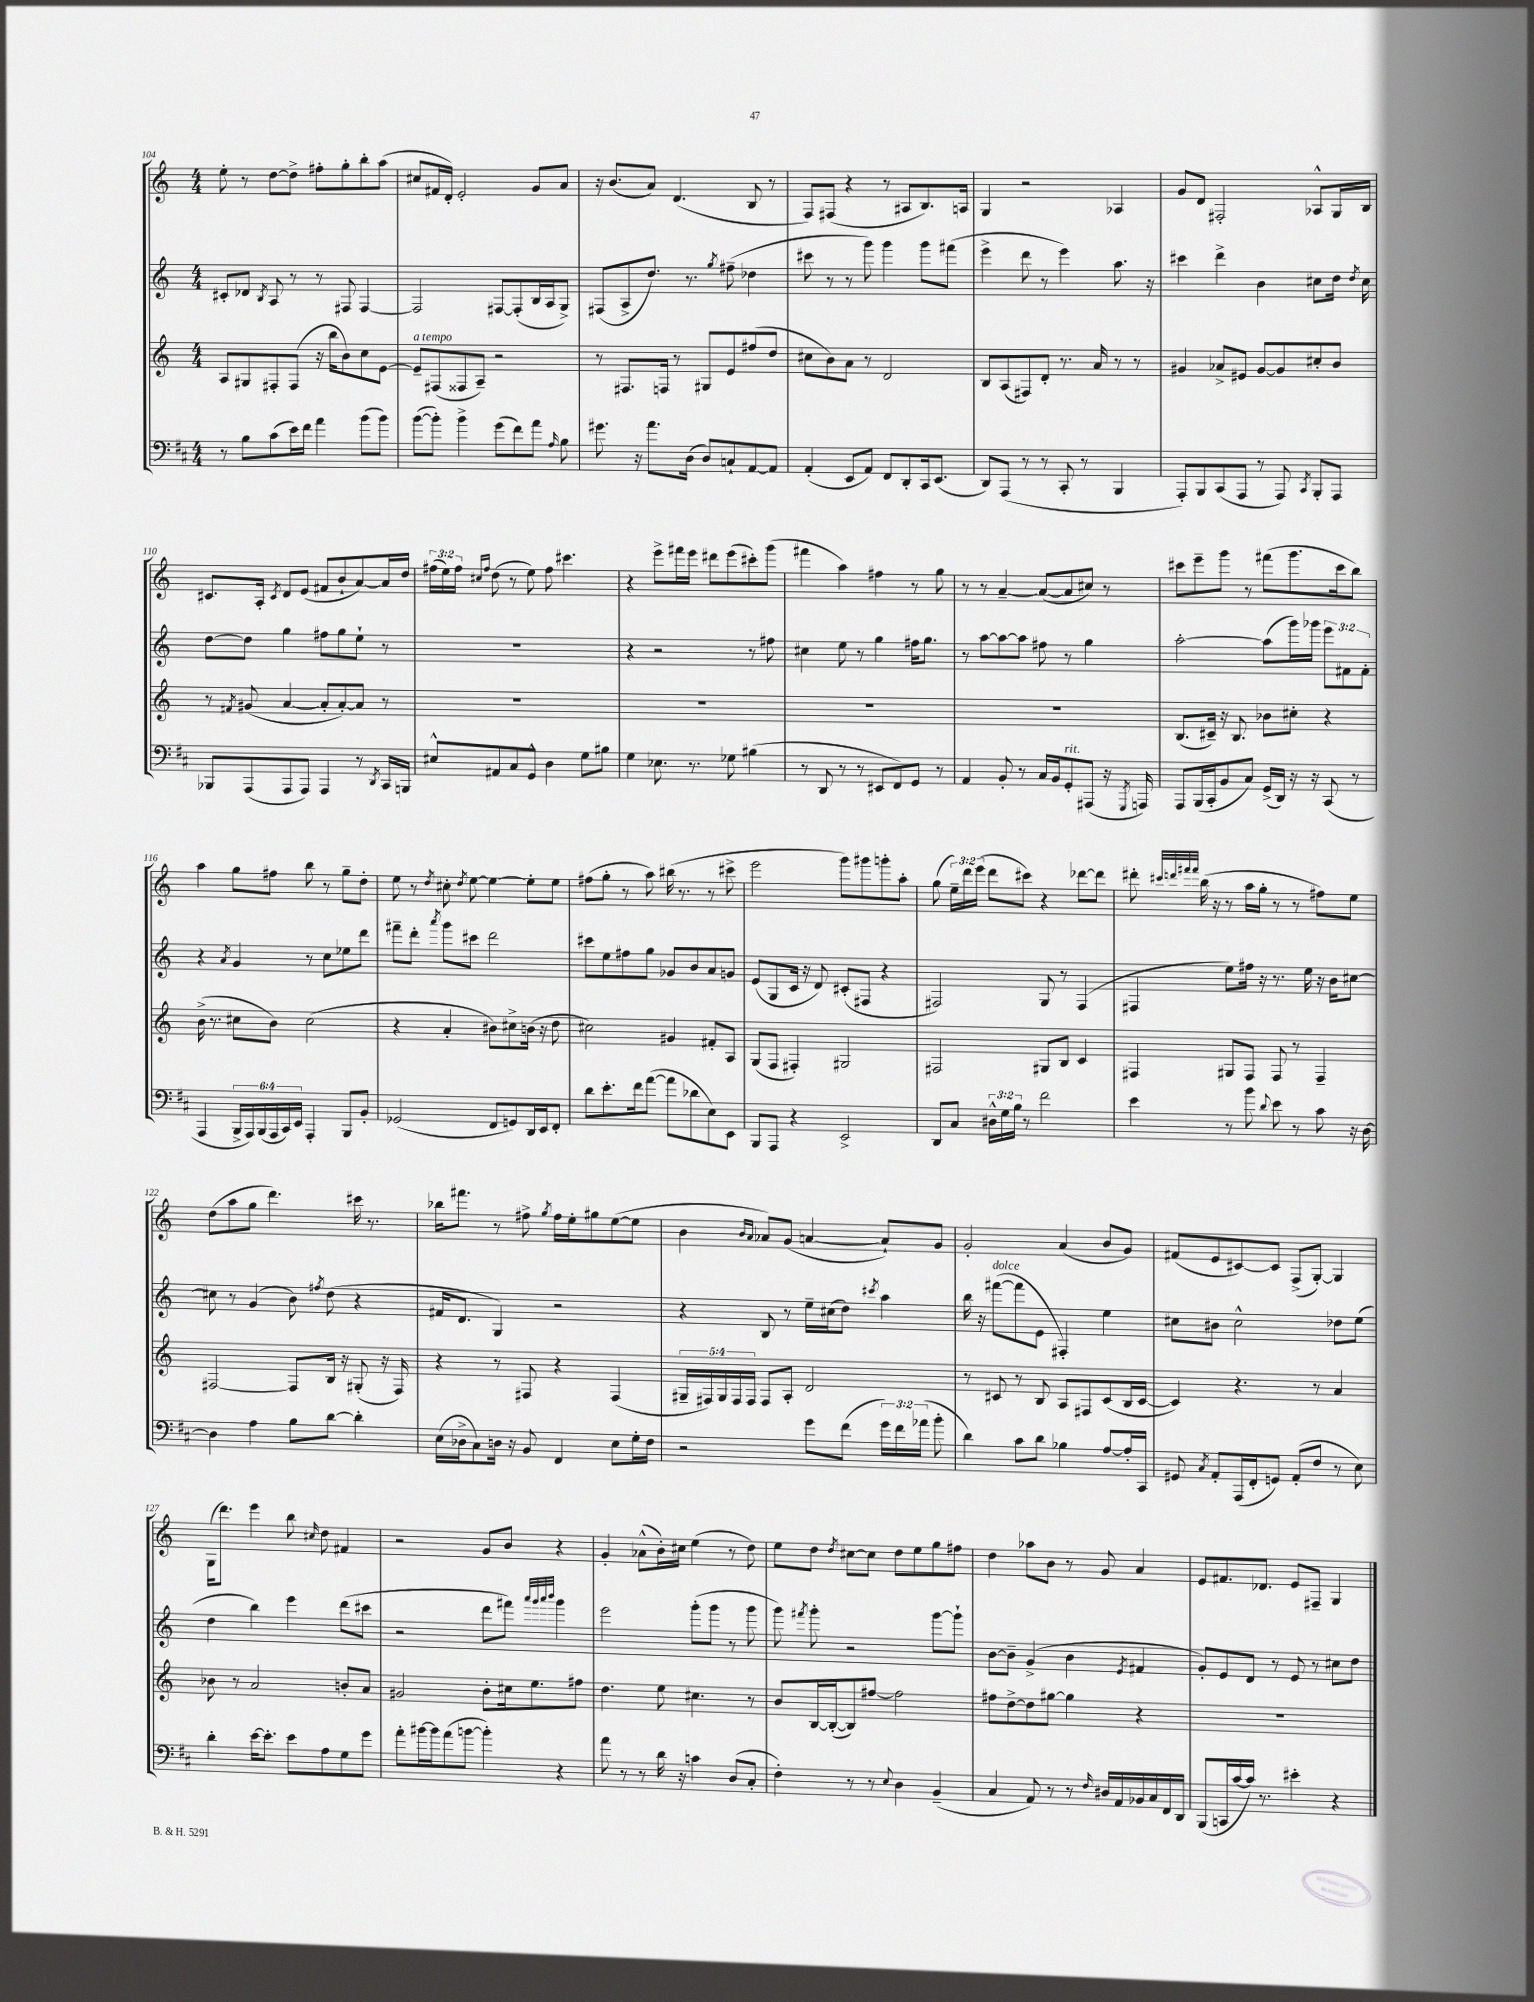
<<
\new StaffGroup <<
\new Staff = "s0" {
    \clef treble \key c \major \numericTimeSignature \time 4/4 \override Staff.TupletNumber.text = #tuplet-number::calc-fraction-text
    \autoBeamOff e''8-. r8 d''8[~ d''8]-> fis''8[-. g''8-. b''8-. a''8]( |
    cis''8[ fis'16 d'16]-.) e'2-. g'8[ a'8] |
    r16 b'8.[( a'8]) d'4.( b8 r8 |
    f8[) fis8]( r4 r8 ais8[ b8.) a16] |
    g4 r2 aes4 |
    g'8[ d'8] fis2-. aes8[-^ g16 b16] |
    cis'8.[ a16]-. \acciaccatura { cis'8 } d'8[ e'8]( fis'8[ b'8-! a'8~) a'16 d''16] |
    \tuplet 3/2 { fis''16[( e''16) fis''16] } \grace { cis''16[ fis''16] } d''8( r8 e''8) fis''8 cis'''4. |
    r4 e'''8[-> fis'''16 e'''16] dis'''8[ e'''8( cis'''8-.) g'''8]( |
    fis'''4 a''4) fis''4 r8 g''8 |
    r8 r8 a'4~-- a'8[~( a'8 cis''8]) r8 |
    cis'''8[ e'''8-- g'''8] r8 fis'''8[( g'''8. cis'''16 b''8]) |
    a''4 g''8[ fis''8] b''8 r8 g''8[-- d''8]-. |
    e''8 r8 \acciaccatura { d''8 } cis''8-. \acciaccatura { d''8 } e''8~ e''4~ e''8[-. e''8] |
    fis''8[( g''8]-. r8 a''8) bis''16( r8. r8 cis'''8-> |
    e'''2 g'''8[) gis'''8 g'''8-. a''8]-. |
    g''8( \tuplet 3/2 { e''16[--) d'''16 e'''16]( } d'''8[ cis'''8]) r4 des'''8[~ des'''8] |
    dis'''8-. \grace { cis'''32[ d'''32 fis'''32 fis'''32] } b''16( r16 r8 a''16[ g''16]-. r8 r8 fis''8[) e''8] |
    d''8[( a''8 g''8] d'''4.) cis'''16 r8. |
    bes''16[ fis'''8.] r8 fis''8-> \acciaccatura { g''8 } fis''16[ e''16-. gis''8 e''8~( e''8] |
    b'4 \grace { b'16[ a'16] } aes'8[) g'8]( a'4~ a'8[-!) g'8] |
    g'2-. a'4( b'8[ g'8]) |
    fis'8[( e'8 cis'8~) cis'8] f8[->( g8]~-.) g4 |
    g16[( d'''8.]) e'''4 b''8 \grace { cis''16 } d''8 fis'4 |
    r2 g'8[ b'8] r4 |
    g'4-. aes'8[-^( b'16-.) cis''16] e''4( r8 d''8) |
    e''8[ d''8] \acciaccatura { d''8 } cis''8[~ cis''8] d''8[ e''8 g''8 fis''8] |
    d''4 aes''8[ b'8] r8 g'8 a'4 |
    e'8[ fis'8. des'8.] e'8[ fis8]-- g4 \bar "|." |
}
\new Staff = "s1" {
    \clef treble \key c \major \numericTimeSignature \time 4/4 \override Staff.TupletNumber.text = #tuplet-number::calc-fraction-text
    \autoBeamOff cis'8[-. des'8] \acciaccatura { b8 } a8 r8 r8 fis8 fis4~ |
    fis2 fis8[~ fis8-.( b16 a16 g8]->) |
    fis8[( a8-> d''8.]) r8. \acciaccatura { g''8 } fis''8--( des''4 |
    cis'''8 r8 r8 g'''8) g'''4 g'''8[ fis'''8]( |
    e'''4-> d'''8 r8 e'''4) a''8. r16 |
    cis'''4 d'''4-> b'4 cis''8[ d''16] \acciaccatura { d''8 } cis''16 |
    d''8[~ d''8] g''4 fis''8[ g''8 e''8]-! r8 |
    R1 |
    r4 r2 r8 fis''8 |
    cis''4 e''8 r8 g''4 fis''16[ g''8.] |
    r8 a''8[~ a''8~ a''8] fis''8 r8 g''4 |
    a''2~-. a''8[( g'''16) ges'''16] \tuplet 3/2 { e'''8[ fis'8 fis'8]-. } |
    r4 \acciaccatura { a'8 } g'4 r8 c''8[ ees''8 d'''8] |
    fis'''8[-- d'''8]-. \acciaccatura { a'''8 } g'''8[ cis'''8] d'''2 |
    cis'''8[ e''8 fis''8 g''8] ges'8[ b'8 a'8 g'8] |
    e'8[( g8 c'16] r16 d'8) cis'8[-.( fis8] r4 |
    fis2) g8 r8 fis4( |
    fis4 e''8[) fis''16] r16 r8. e''16 r16 b'16[ cis''8]~ |
    cis''8 r8 g'4( b'8) \acciaccatura { fis''8 } d''8( r4 |
    fis'16[ d'8.] g4) r2 |
    r4 b8 r8 e''16[-- cis''16( d''8]) \acciaccatura { cis'''8 } a''4 |
    b''16 r16 fis'''8[~^\markup { \italic "dolce" }( fis'''8 e'8] fis4-.) e''4 |
    cis''8[ bis'8] cis''2-^ des''8[ e''8]( |
    d''4 b''4) e'''4 d'''8[( cis'''8] |
    r2 d'''8[ fis'''8]) \grace { a'''32[ g'''32 a'''32 b'''32] } g'''4 |
    e'''2 g'''8[-.( g'''8] r8 g'''8 |
    g'''8) \acciaccatura { fis'''8 } g'''8-. r2 g'''8[~ g'''8]-! |
    b'8[~ b'8]-- g'4->( b'4 \acciaccatura { e'8 } fis'4 |
    g'8[-.) e'8 d'8] r8 e'8 r8 cis''8[ d''8] \bar "|." |
}
\new Staff = "s2" {
    \clef treble \key c \major \numericTimeSignature \time 4/4 \override Staff.TupletNumber.text = #tuplet-number::calc-fraction-text
    \autoBeamOff a8[ gis8 fis8-. fis8]( r16 b''16[ b'8) c''8 e'8]~ |
    e'8[--^\markup { \italic "a tempo" } fis8( fisis8 a8]--) r2 |
    r8 fis8.[ f16] r8 gis8[ e'8 fis''8( d''8] |
    cis''8[ b'8) a'8] r8 d'2 |
    b8[ a8( fis8) d'8]-. r8. a'16 r8 r8 |
    gis'4 aes'8[-> eis'8] gis'8[~ gis'8 cis''8-. b'8] |
    r8 \acciaccatura { fis'8 } gis'8( a'4~ a'8[-. a'8~-.) a'8] r8 |
    R1 |
    R1 |
    R1 |
    R1 |
    b8.[( cis'16]--) r16 b8. bes'8[ cis''8]-. r4 |
    b'16->( r8. cis''8[ b'8]) cis''2( |
    r4 a'4-. bis'8[) cis''8-> b'16]( r16 d''8 |
    cis''2) gis'4 fis'8[-. a8] |
    g8[( f8] fis4-.) gis2 |
    fis2 gis8[ b8] c'4 |
    fis4 gis8[ fis8] fis8 r8 fis4-- |
    fis2~ fis8[ b16] r16 gis8-.( r16 fis16) |
    r4 r8 fis8 r4 fis4( |
    \tuplet 5/4 { gis16[-- fis16) gis16 fis16 fis16] } fis8[ a8]-. d'2 |
    r8 cis'8 r8 b8 a8[ fis8 cis'8( b16 cis'16]~ |
    cis'4) r4. r8 a'4 |
    bes'8 r8 a'2 b'8[-. a'8] |
    gis'2 b'8[-. cis''16 e''8. fis''8] |
    d''4. e''8 cis''4. r8 |
    b'8[ b16~ b16~-.( b8) fis''8]~ fis''2 |
    fis''8[ d''8~-> d''8 gis''8]~ gis''4 r4 |
    R1 \bar "|." |
}
\new Staff = "s3" {
    \clef bass \key d \major \numericTimeSignature \time 4/4 \override Staff.TupletNumber.text = #tuplet-number::calc-fraction-text
    \autoBeamOff r8 b8[ cis'8( e'16) fis'16] a'4 b'8[( b'8]) |
    b'8[~( b'8]-.) b'4-> g'8[( fis'8) a'8] \grace { a16 } b8 |
    gis'8. r16 a'8.[ d16]( d8[) c8-! a,8~ a,8] |
    a,4-.( e,8[ a,8]) fis,8[ d,8-. cis,16 e,8.]( |
    d,8[) a,,8]( r8 r8 cis,8-. r8 b,,4 |
    a,,8[-.) b,,8 cis,8( a,,8] r8 a,,8) \acciaccatura { cis,8 } b,,8[-. a,,8] |
    bes,,8[ a,,8( a,,8 a,,8]) a,,4 r8 \acciaccatura { d,8 } cis,16[ b,,16] |
    eis8[-^ ais,8 cis8 g,8]-^ d4 g8[ bis8] |
    g4 ees8. r8. ges8 bis4( |
    r8 d,8 r8 r8 eis,8[ fis,8) g,8] r8 |
    a,4 b,8-. r8 cis16[ b,16 g,8-.^\markup { \italic "rit." } ais,,8]( r16 \acciaccatura { g,,8 } a,,16) |
    a,,8[ b,,16( cis,16-. b,8 cis8]) g,16[->( d,16]) r16 r16 cis,8( r8 |
    a,,4 \tuplet 6/4 { b,,16[-> a,,16) b,,16( a,,16 cis,16) e,16] } a,,4-. b,,8[ b,8]-. |
    ges,2( fis,8[ g,8) d,16 e,16 fis,8]-. |
    d'8[ e'8.-. fis'16 a'8]~( a'8[ des'8 e8) e,8] |
    b,,8[ a,,8] r4 e,2-> |
    d,8[ cis8] \tuplet 3/2 { dis16[-^ g16 b16] } r8 fis'2 |
    e'4 r8 b'8 \appoggiatura { d'8 } e'8 r8 cis'8 r16 d16~ |
    d4 a4 b8[ d'8]~ d'4-. |
    e16[( des16-> cis8) d16] r16 b,8 fis,4 e8[ g16-. fis16] |
    r2 g'8[ fis'8]( \tuplet 3/2 { g'16[) fis'16 aes'16]( } b'8-. |
    d'4) cis'8[ d'8] bes4 a8[~ a16-. cis,16] |
    gis,8 \acciaccatura { cis8 } a,8[-. a,,16( fis,16-. g,8]) a,8[-.( fis8] r8 e8) |
    d'4-. e'16[~ e'8.]-. e'8[ a8 g8 g'8] |
    a'8[-. bis'16~ bis'16 a'8( b'8]~ b'4-.) r4 |
    a'8 r8 r8 d'16 r16 c'4 d8[( cis8]-. |
    fis4-.) r8 r8 \appoggiatura { e8 } d4 b,4--( |
    cis4 a,8) r8 r8 \grace { fis16 } dis16[ a,16 bes,16 cis16 fis,16 d,16] |
    b,,8[( c,16 cis'16~ cis'16]) r8. eis'4-. r4 \bar "|." |
}
>>
>>
\layout { \context { \Score currentBarNumber = #104 } }
